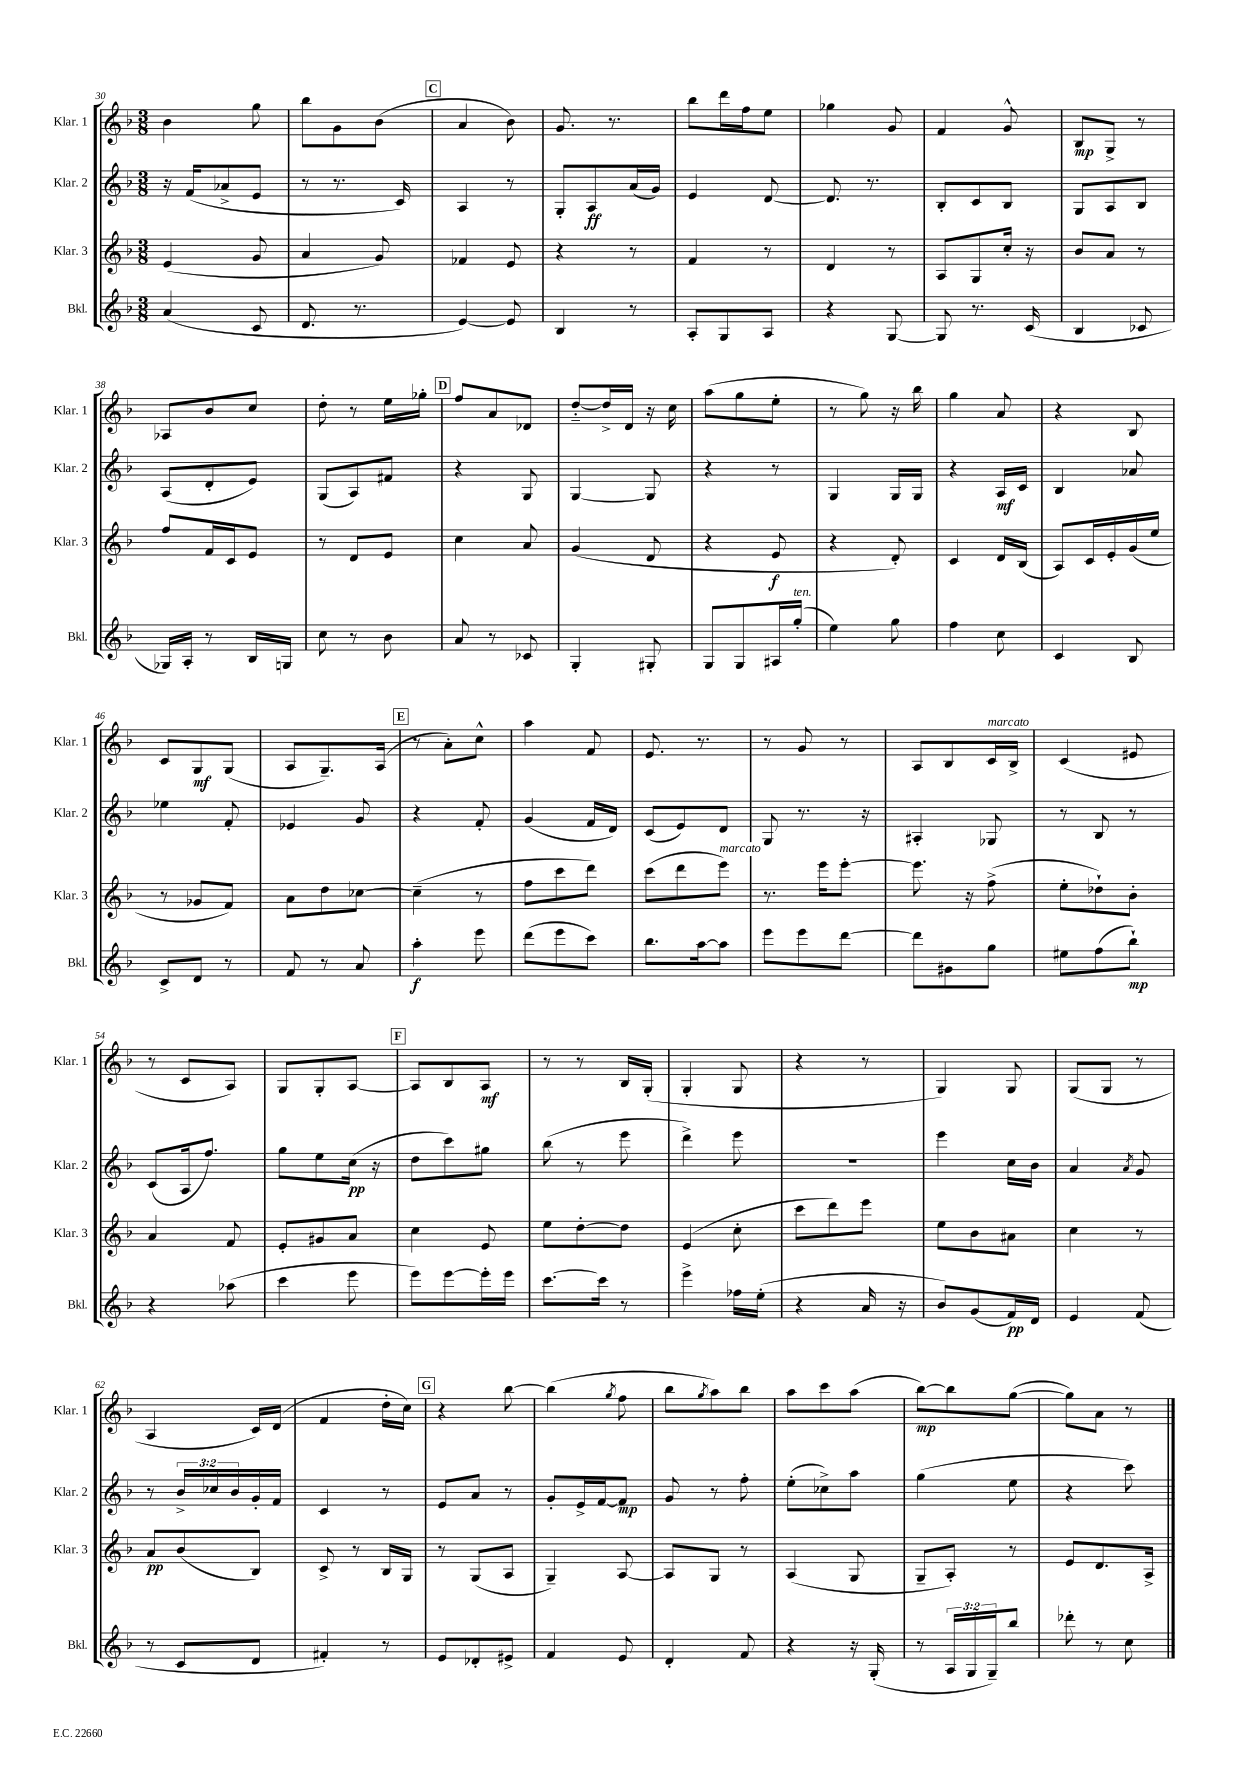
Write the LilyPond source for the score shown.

<<
\new StaffGroup <<
\new Staff = "s0" \with { instrumentName = "Klar. 1" shortInstrumentName = "Klar. 1" } {
    \clef treble \key f \major \numericTimeSignature \time 3/8
    bes'4 g''8 |
    bes''8 g'8 bes'8( |
    \mark \markup { \box "C" } a'4 bes'8) |
    g'8. r8. |
    bes''8 d'''16 f''16 e''8 |
    ges''4 g'8 |
    f'4 g'8-^ |
    bes8\mp g8-> r8 |
    aes8 bes'8 c''8 |
    d''8-. r8 e''16 ges''16-. |
    \mark \markup { \box "D" } f''8 a'8 des'8 |
    d''8~-_ d''16-> d'16 r16 c''16 |
    a''8( g''8 e''8-. |
    r8 g''8) r16 bes''16 |
    g''4 a'8 |
    r4 bes8 |
    c'8 g8\mf g8( |
    a8 g8.--) a16( |
    \mark \markup { \box "E" } r8 a'8-.) c''8-^ |
    a''4 f'8 |
    e'8. r8. |
    r8 g'8 r8 |
    a8 bes8 c'16^\markup { \italic "marcato" } bes16-> |
    c'4( eis'8 |
    r8 c'8 a8) |
    g8 g8-. a8~ |
    \mark \markup { \box "F" } a8 bes8 a8\mf |
    r8 r8 bes16 g16-.( |
    g4-. g8 |
    r4 r8 |
    g4) g8 |
    g8( g8 r8 |
    a4 c'16) d'16( |
    f'4 d''16-. c''16) |
    \mark \markup { \box "G" } r4 bes''8~ |
    bes''4( \acciaccatura { g''8 } f''8 |
    bes''8 \acciaccatura { g''8 } a''8) bes''8 |
    a''8 c'''8 a''8( |
    bes''8~\mp) bes''8 g''8~( |
    g''8) a'8 r8 \bar "|." |
}
\new Staff = "s1" \with { instrumentName = "Klar. 2" shortInstrumentName = "Klar. 2" } {
    \clef treble \key f \major \numericTimeSignature \time 3/8 \override Staff.TupletNumber.text = #tuplet-number::calc-fraction-text
    r16 f'16( aes'8-> e'8 |
    r8 r8. c'16) |
    \mark \markup { \box "C" } a4 r8 |
    g8-. a8\ff a'16( g'16) |
    e'4 d'8~ |
    d'8. r8. |
    bes8-. c'8 bes8 |
    g8 a8 bes8 |
    a8( d'8-. e'8) |
    g8( a8) fis'8 |
    \mark \markup { \box "D" } r4 g8 |
    g4~ g8 |
    r4 r8 |
    g4 g16 g16 |
    r4 a16\mf c'16 |
    bes4 aes'8 |
    ees''4 f'8-. |
    ees'4 g'8 |
    \mark \markup { \box "E" } r4 f'8-. |
    g'4( f'16 d'16) |
    c'8( e'8) d'8 |
    g8 r8. r16 |
    ais4-. ges8 |
    r8 bes8 r8 |
    c'8( a16 f''8.) |
    g''8 e''8 c''16\pp( r16 |
    \mark \markup { \box "F" } d''8 c'''8) gis''8 |
    bes''8( r8 e'''8 |
    d'''4->) e'''8 |
    R4. |
    e'''4 c''16 bes'16 |
    a'4 \acciaccatura { a'8 } g'8 |
    r8 \tuplet 3/2 { bes'16-> ces''16 bes'16 } g'16-. f'16 |
    c'4 r8 |
    \mark \markup { \box "G" } e'8 a'8 r8 |
    g'8-. e'16-> f'16~ f'8\mp |
    g'8 r8 f''8-. |
    e''8-.( ces''8->) a''8 |
    g''4( e''8 |
    r4 c'''8) \bar "|." |
}
\new Staff = "s2" \with { instrumentName = "Klar. 3" shortInstrumentName = "Klar. 3" } {
    \clef treble \key f \major \numericTimeSignature \time 3/8
    e'4( g'8 |
    a'4 g'8) |
    \mark \markup { \box "C" } fes'4 e'8 |
    r4 r8 |
    f'4 r8 |
    d'4 r8 |
    a8 g8 c''16-. r16 |
    bes'8 a'8 r8 |
    f''8 f'16 c'16 e'8 |
    r8 d'8 e'8 |
    \mark \markup { \box "D" } c''4 a'8 |
    g'4( d'8 |
    r4 e'8\f |
    r4 d'8-.) |
    c'4 d'16 bes16( |
    a8) c'16 e'16-. g'16( e''16 |
    r8 ges'8 f'8) |
    a'8 d''8 ces''8~ |
    \mark \markup { \box "E" } ces''4--( r8 |
    f''8 c'''8 d'''8) |
    c'''8( d'''8 e'''8^\markup { \italic "marcato" }) |
    r8. e'''16 e'''8~-. |
    e'''8. r16 f''8->( |
    e''8-. des''8-!) bes'8-. |
    a'4 f'8 |
    e'8-. gis'8 a'8 |
    \mark \markup { \box "F" } c''4 e'8 |
    e''8 d''8~-. d''8 |
    e'4( c''8-. |
    c'''8 d'''8) e'''8 |
    e''8 bes'8 ais'8 |
    c''4 r8 |
    a'8\pp bes'8( bes8) |
    c'8-> r8 bes16 g16 |
    \mark \markup { \box "G" } r8 g8( a8 |
    g4--) a8~ |
    a8 g8 r8 |
    a4( g8 |
    g8-- a8-.) r8 |
    e'8 d'8. a16-> \bar "|." |
}
\new Staff = "s3" \with { instrumentName = "Bkl." shortInstrumentName = "Bkl." } {
    \clef treble \key f \major \numericTimeSignature \time 3/8 \override Staff.TupletNumber.text = #tuplet-number::calc-fraction-text
    a'4( c'8 |
    d'8. r8. |
    \mark \markup { \box "C" } e'4~) e'8 |
    bes4 r8 |
    a8-. g8 a8 |
    r4 g8~ |
    g8 r8. c'16( |
    bes4 ces'8 |
    ges16) a16-. r8 bes16 g16 |
    c''8 r8 bes'8 |
    \mark \markup { \box "D" } a'8 r8 ces'8 |
    g4-. gis8-. |
    g8 g8 ais16 g''16-.^\markup { \italic "ten." }( |
    e''4) g''8 |
    f''4 c''8 |
    c'4 bes8 |
    c'8-> d'8 r8 |
    f'8 r8 a'8 |
    \mark \markup { \box "E" } a''4-.\f e'''8 |
    d'''8( e'''8 c'''8) |
    bes''8. a''16~ a''8 |
    e'''8 e'''8 d'''8~ |
    d'''8 gis'8 g''8 |
    eis''8 f''8( bes''8-!\mp) |
    r4 aes''8( |
    c'''4 e'''8 |
    \mark \markup { \box "F" } e'''8) e'''8~ e'''16-. e'''16 |
    c'''8.~ c'''16 r8 |
    e'''4-> fes''16 e''16-.( |
    r4 a'16 r16 |
    bes'8) g'8( f'16\pp) d'16 |
    e'4 f'8( |
    r8 c'8 d'8 |
    fis'4-.) r8 |
    \mark \markup { \box "G" } e'8 des'8-. eis'8-> |
    f'4 e'8 |
    d'4-. f'8 |
    r4 r16 g16-.( |
    r8 \tuplet 3/2 { a16 g16 g16--) } bes''8 |
    des'''8-. r8 c''8 \bar "|." |
}
>>
>>
\layout { \context { \Score currentBarNumber = #30 } }
